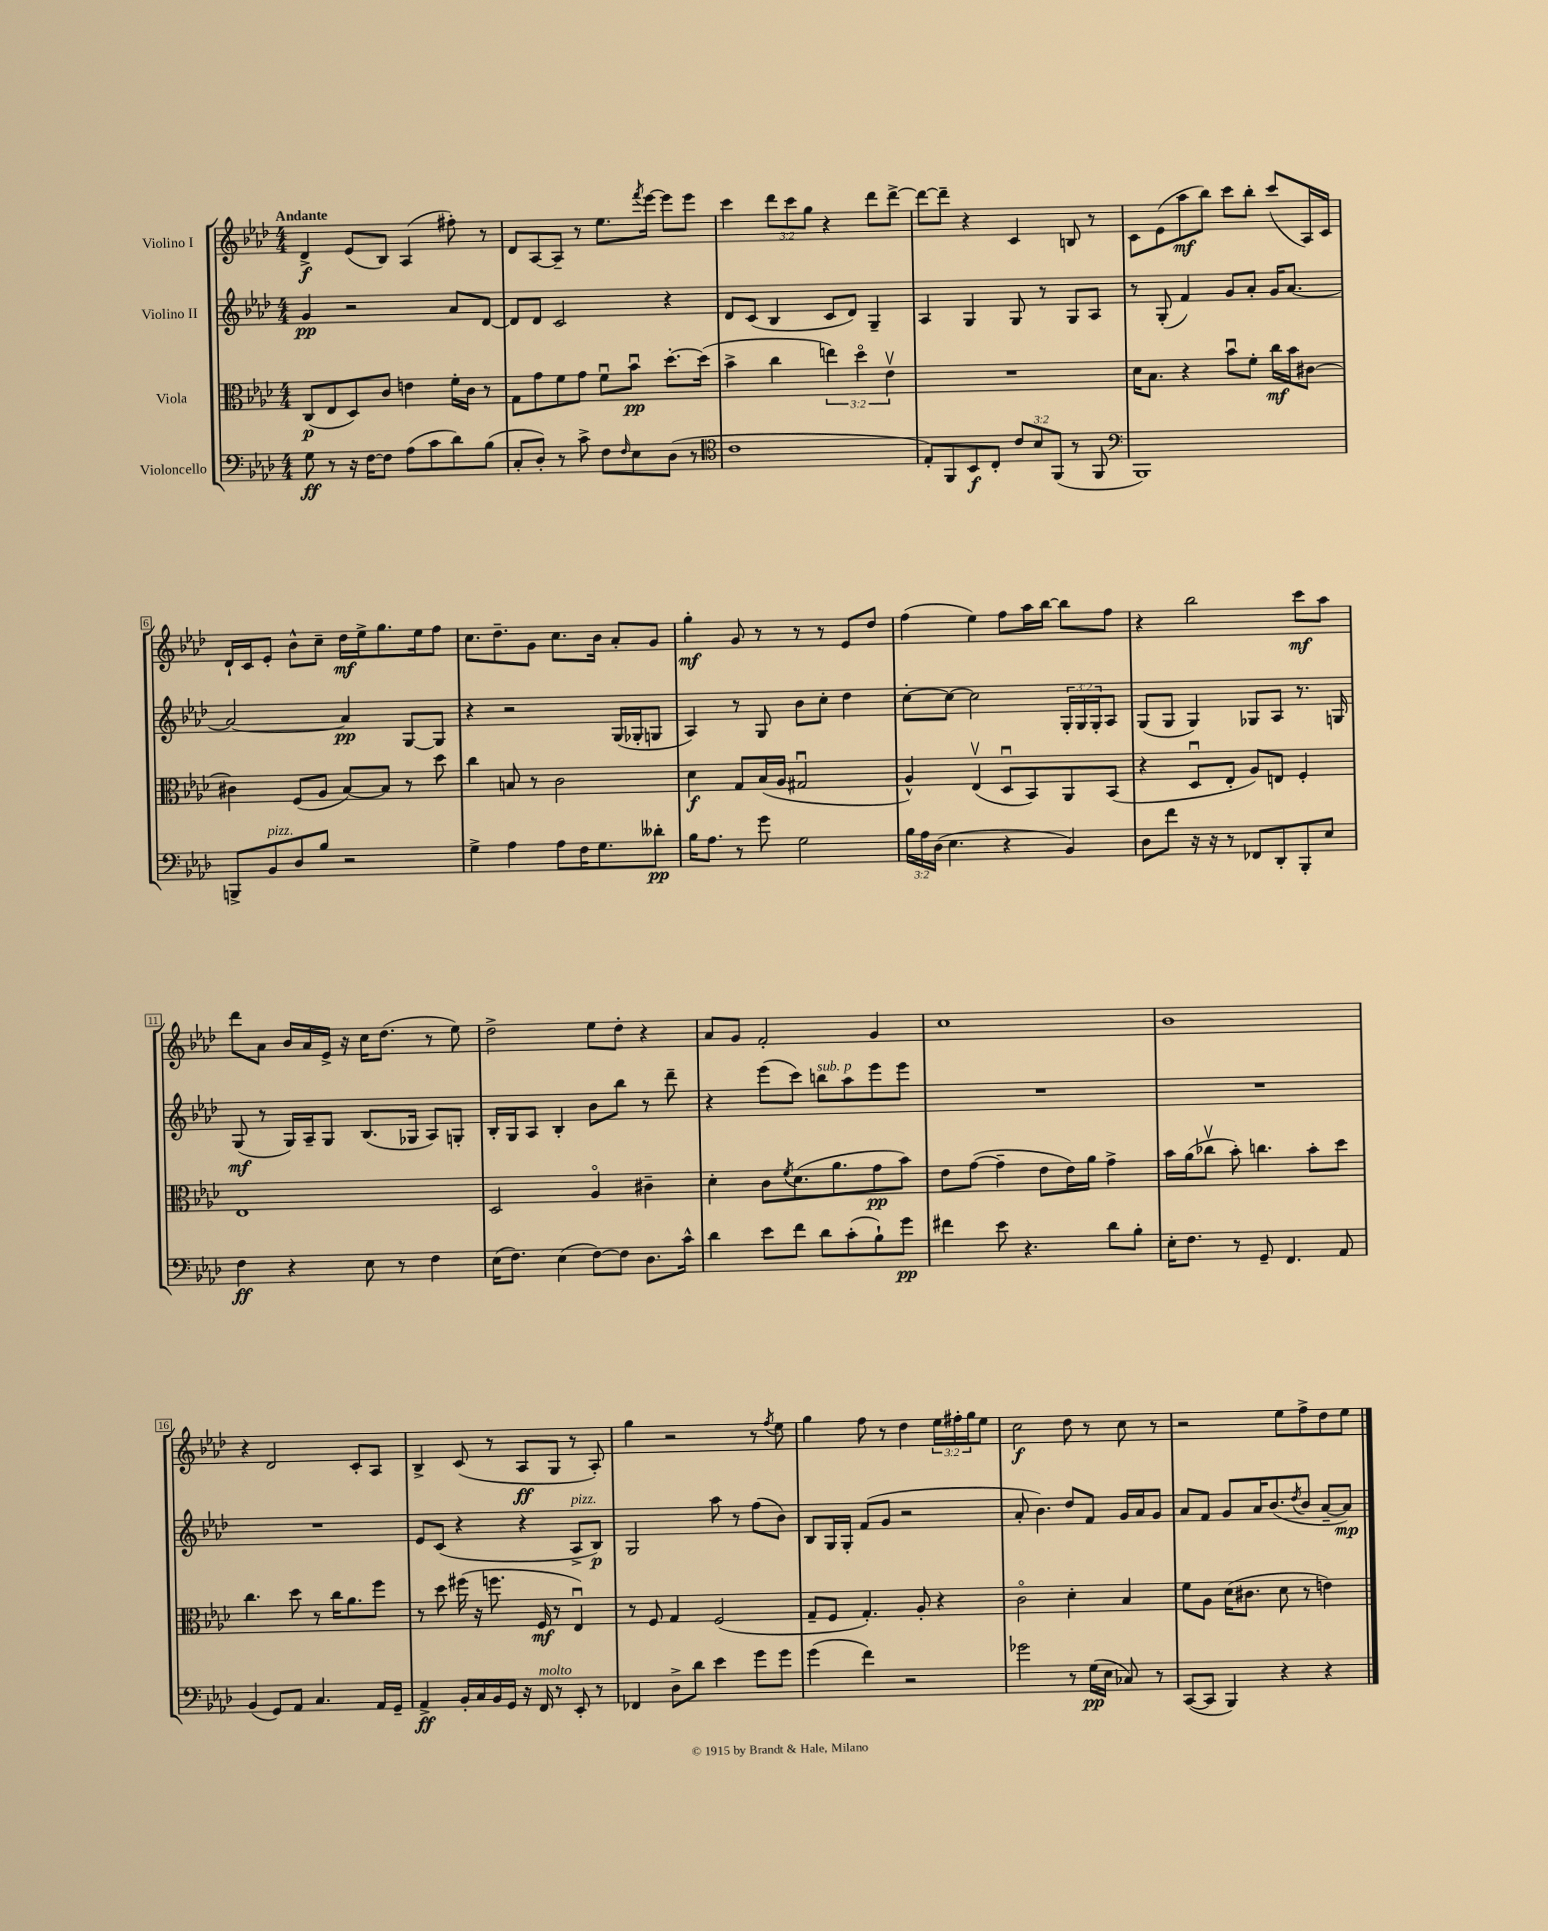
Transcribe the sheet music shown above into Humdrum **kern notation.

**kern	**kern	**kern	**kern
*staff4	*staff3	*staff2	*staff1
*clefF4	*clefC3	*clefG2	*clefG2
*k[b-e-a-d-]	*k[b-e-a-d-]	*k[b-e-a-d-]	*k[b-e-a-d-]
*M4/4	*M4/4	*M4/4	*M4/4
8G	(8C	4g	4d-^
8r	8E-	.	.
16r	8D-)	2r	(8e-
[16F	.	.	.
8F]	8c	.	8B-)
(8A-	4e	.	(4A-
8c	.	.	.
8d-)	16f'	8a-	8ff#')
.	16c	.	.
(8B-	8r	[8d-	8r
=	=	=	=
8C'	8G	8d-]	8d-
8D-')	8g	8d-	[8A-
8r	8f	2c	8A-~]
8c^	8g	.	8r
8F	8fu	.	8.ee-
16qqF	.	.	.
8E-	8b-u	.	.
.	.	.	8qfff
.	.	.	[16eee-
(8D-	[8.dd-'	4r	8eee-]
8r	.	.	8eee-
.	(16dd-]	.	.
=	=	=	=
*clefC4	*	*	*
1c	4b-^	8d-	4ccc
.	.	(8c	.
.	4cc	4B-	12ddd-
.	.	.	12ccc
.	.	.	12gg
.	6ee)	8c	4r
.	.	8d-)	.
.	6dd-o	.	.
.	.	4G~	8ddd-
.	6e-v	.	.
.	.	.	[8ddd-^
=	=	=	=
8E-')	1r	4A-	8ddd-_
8FF	.	.	8ddd-~]
8BB-	.	4G	4r
8C'	.	.	.
12c	.	8G	4c
12B-	.	.	.
.	.	8r	.
(12FF	.	.	.
8r	.	8G	8B
8FF	.	8A-	8r
=	=	=	=
*clefF4	*	*	*
1BBB-)	16d-	8r	8c
.	8.B-	.	.
.	.	(8G'	(8e-
.	4r	4f)	8aa-
.	.	.	8bb-)
.	8b-u	8g	8ccc
.	8f'	8a-'	8bb-'
.	16cc	16g	(8ccc
.	16b-	[8.a-	.
.	[8c#	.	16A-)
.	.	.	16c
=	=	=	=
8BBB^	4c#]	2a-_	16d-`
.	.	.	16c
8BB-	.	.	8e-'
8D-	(8F	.	8b-^^
8B-	8A-	.	8cc~
2r	[8B-)	4a-]	16dd-
.	.	.	16ee-^
.	8B-]	.	8.gg
.	8r	[8G	.
.	.	.	16ee-
.	8dd-	8G]	8ff
=	=	=	=
4G^	4cc	4r	8.cc
.	.	.	8.dd-~
4A-	8B	2r	.
.	8r	.	8g
8A-	2c	.	8.cc
16F	.	.	.
8.G	.	.	16b-
.	.	(16G	8a-'
.	.	16G-'	.
8d--'	.	8G	8g
=	=	=	=
16B-	4d-	4A-)	4gg'
8.A-	.	.	.
8r	8G	8r	8g
8g	(16B-	8G	8r
.	16A-	.	.
2G	2G#u	8b-	8r
.	.	8cc'	8r
.	.	4dd-	8e-
.	.	.	8dd-
=	=	=	=
24B-	4A-^^)	[8cc'	(4ff
24A-	.	.	.
(24D-	.	.	.
4.E-	.	8cc_	.
.	(4E-v	2cc]	4ee-)
4r	8D-u	.	8ff
.	8BB-)	.	16aa-
.	.	.	[16bb-
4BB-)	8AA-	24G'	8bb-]
.	.	24G	.
.	.	24G'	.
.	(8BB-	8A-	8ff
=	=	=	=
8D-	4r	(8G	4r
8f	.	8G	.
16r	8D-u	4G)	2bb-
16r	.	.	.
8r	8E-'	.	.
8FF-	8A-)	8G-	.
8DD-'	8E	8A-	.
8BBB-'	4F'	8.r	8ccc
8E-	.	.	8aa-
.	.	16G	.
=	=	=	=
4F	1E-	(8G	8ddd-
.	.	8r	8a-
4r	.	16G)	16b-
.	.	16A-~	16a-
.	.	8G	16e-^
.	.	.	16r
8E-	.	(8.B-	16cc
.	.	.	(8.dd-
8r	.	.	.
.	.	16G-	.
4F	.	8A-)	8r
.	.	8G'	8ee-)
=	=	=	=
(16E-	2D-	16B-'	2dd-^
8.F)	.	16G	.
.	.	8A-	.
(4E-	.	4B-'	.
[8F)	4A-o	8b-	8ee-
8F]	.	8bb-	8dd-'
8.D-	4c#~	8r	4r
.	.	8ddd-~	.
16c^^	.	.	.
=	=	=	=
4d-	4d-'	4r	8a-
.	.	.	8g
8e-	8c	(8eee-	2f'
.	8qf	.	.
8f	(8.d-	8ccc)	.
8d-	.	8bb	.
.	8.a-	.	.
(8c'	.	8aa-	.
8B-`)	8g	8eee-	4g
8g	8b-)	8eee-	.
=	=	=	=
4f#	8e-	1r	1cc
.	([8g	.	.
8e-	4g~]	.	.
4.r	.	.	.
.	8e-	.	.
.	16e-)	.	.
.	16a-	.	.
8d-	4g^	.	.
8B-'	.	.	.
=	=	=	=
16E-'	16b-	1r	1b-
8.F	(16a-	.	.
.	8cc-v	.	.
8r	8b-')	.	.
8GG~	4.cc	.	.
4.FF	.	.	.
.	8b-'	.	.
8AA-	8dd-	.	.
=	=	=	=
(4BB-	4.cc	1r	4r
8GG)	.	.	2d-
8AA-	8dd-	.	.
4.C	8r	.	.
.	16cc	.	.
.	8.a-	.	.
.	.	.	8c'
16AA-	8ff	.	8A-
16GG~	.	.	.
=	=	=	=
4AA-^	8r	8e-	4B-^
.	8dd-	(8c	.
16BB-'	(16ff#	4r	(8c
16C	16r	.	.
16BB-	8.ff	.	8r
16GG	.	.	.
16r	.	4r	8A-
16FF	16F	.	.
8r	8r	.	8G
8EE-'	4E-u)	8A-^	8r
8r	.	8B-)	8A-')
=	=	=	=
4FF-	8r	2G	4gg
.	8F	.	.
8D-^	4G	.	2r
8d-	.	.	.
4e-	(2F	8aa-	.
.	.	8r	.
8g	.	(8ff	8r
.	.	.	8qff
8g	.	8b-)	8ee-
=	=	=	=
(4g	8G~	8B-	4gg
.	8F	16G	.
.	.	16G'	.
4f)	4.G')	(8f	8ff
.	.	8g	8r
2r	.	2r	4dd-
.	8A-'	.	.
.	4r	.	24ee-
.	.	.	24ff#'
.	.	.	24gg
.	.	.	8ee-
=	=	=	=
2g-	2co	8a-'	2cc
.	.	4.b-)	.
8r	4d-'	8dd-	8dd-
(16G	.	8f	8r
16E-	.	.	.
8C-)	4B-	16g	8cc
.	.	16a-	.
8r	.	8g	8r
=	=	=	=
([8CC	8f	8a-	2r
8CC]	8A-	8f	.
4BBB-)	(16d-	8g	.
.	8.c#	.	.
.	.	16a-	.
.	.	(8.b-	.
4r	8d-	.	8ee-
.	.	8qdd-	.
.	8r	8b-	8ff^
4r	4e)	[8a-~	8dd-
.	.	8a-])	8ee-
==	==	==	==
*-	*-	*-	*-
